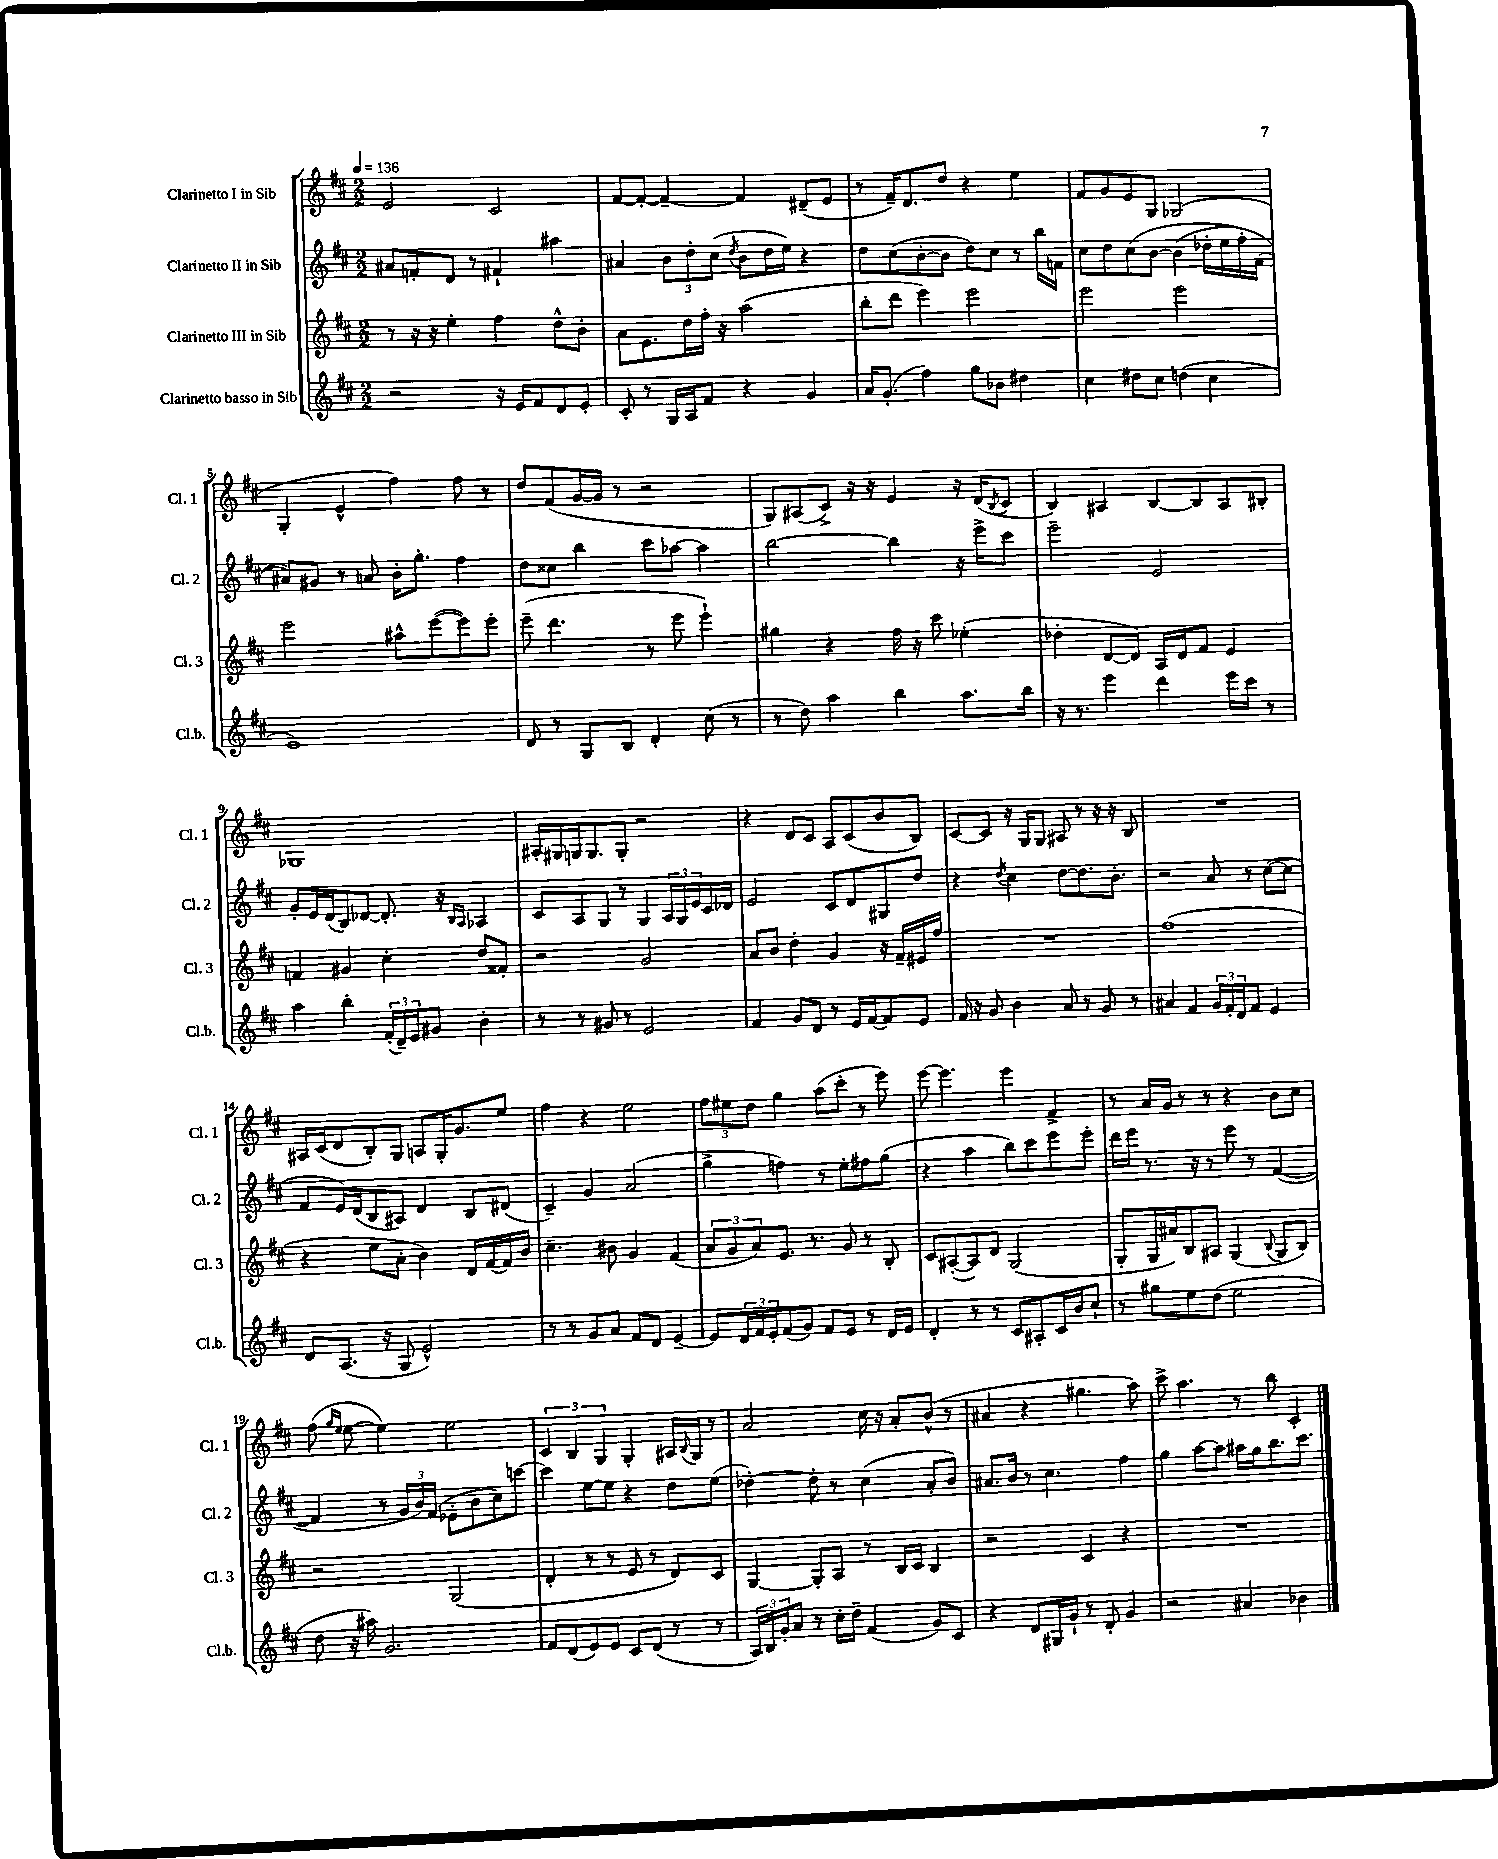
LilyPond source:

<<
\new StaffGroup <<
\new Staff = "s0" \with { instrumentName = "Clarinetto I in Sib" shortInstrumentName = "Cl. 1" } {
    \clef treble \key d \major \numericTimeSignature \time 2/2 \tempo 4 = 136
    e'2 cis'2 |
    fis'8~ fis'8~-. fis'4~-- fis'4 dis'8--( e'8 |
    r8 fis'16--) d'8. d''8 r4 e''4 |
    fis'8 g'8 e'8 g8 ges2( |
    g4-. e'4-^ fis''4) fis''8 r8 |
    d''8 fis'8( g'16~ g'16 r8 r2 |
    g8) ais8( cis'8->) r16 r16 e'4 r16 d'16( \acciaccatura { b8 } cis'8 |
    b4) ais4 b8~ b8 ais8 bis8-. |
    ges1 |
    ais16-. gis16 g16 g8. g8-. r2 |
    r4 d'8 cis'8 a8 cis'8( b'8 b8) |
    cis'8~ cis'8 r16 g16 g8 ais8 r8 r16 r16 b8 |
    R1 |
    ais16 cis'16( d'8 b8-.) g8 a8 g16-. g'8. e''8 |
    fis''4 r4 e''2 |
    \tuplet 3/2 { fis''8 eis''8 d''8 } g''4 a''8( cis'''8-. r8 e'''8) |
    e'''8~ e'''4. e'''4 fis'4-> |
    r8 a'16 g'16 r8 r8 r4 b'8 cis''8 |
    fis''8( \grace { g''16 e''16 } e''8~ e''4) e''2 |
    \tuplet 3/2 { cis'4 b4 g4 } g4-. ais16 \appoggiatura { b8 } g16 r8 |
    a'2 cis''16 r16 a'8-. b'8-^( r8 |
    ais'4 r4 gis''4. a''8) |
    cis'''8-> a''4. r8 b''8 cis'4-. \bar "|." |
}
\new Staff = "s1" \with { instrumentName = "Clarinetto II in Sib" shortInstrumentName = "Cl. 2" } {
    \clef treble \key d \major \numericTimeSignature \time 2/2
    ais'8 f'8-. d'8 r8 fis'4-! ais''4 |
    ais'4 \tuplet 3/2 { b'8 d''8-. cis''8( } \acciaccatura { d''8 } b'8 d''16 e''16) r4 |
    d''8 cis''8( b'8~-. b'8 d''8) cis''8 r8 b''16 f'16 |
    cis''8 d''8 cis''8\( b'8~ b'4( des''16-. e''16 fis''16-.) fis'16( |
    ais'8)\) gis'8 r8 a'8 b'16-. g''8.-. fis''4 |
    d''8 cisis''8 b''4 cis'''8 aes''8~ aes''4 |
    b''2~ b''4 r16 e'''16-> cis'''8 |
    e'''2-- e'2 |
    g'8-. e'16 d'16( b8) des'8~ des'8.-. r16 \grace { b16 a16 } aes4 |
    cis'8 a8 g8 r8 g4 \tuplet 3/2 { a16 g16 e'16 } cis'16 des'16 |
    e'2 cis'8 d'8 gis8 d''8 |
    r4 \acciaccatura { d''8 } cis''4 d''8~ d''8. b'8.-. |
    r2 a'8 r8 cis''8~( cis''8 |
    fis'8 e'16) d'16( b8 ais8) d'4 b8 dis'8( |
    cis'4--) g'4 a'2( |
    g''4-> f''4) r8 e''8-. fis''8 g''8( |
    r4 a''4 b''8) cis'''8 e'''8 e'''8-. |
    d'''16 e'''16 r8. r16 r8 e'''8 r8 fis'4~( |
    fis'4 r8 \tuplet 3/2 { g'16 b'16) fis'16( } ees'8-. b'8 cis''8) c'''8~ |
    c'''4 e''8~ e''8 r4 d''8 e''8( |
    des''4~-.) des''8-. r8 cis''4( a'8-. b'8) |
    ais'8. b'16 r8 cis''4. fis''4 |
    g''4 a''8~ a''8 ais''16 g''16 b''8. cis'''8. \bar "|." |
}
\new Staff = "s2" \with { instrumentName = "Clarinetto III in Sib" shortInstrumentName = "Cl. 3" } {
    \clef treble \key d \major \numericTimeSignature \time 2/2
    r8 r16 r16 e''4-. fis''4 d''8-^ b'8-. |
    a'8 e'8. d''16 fis''16-. r16 a''2( |
    b''8-. d'''8 e'''4) e'''2 |
    e'''2 e'''2 |
    e'''2 ais''8-^ e'''8~( e'''8) e'''8-. |
    e'''8--( d'''4. r8 e'''8 e'''4-!) |
    gis''4 r4 fis''16 r16 cis'''8 ees''4-.( |
    des''4-. d'8~ d'8) a16 d'16 fis'8 e'4 |
    f'4 gis'4 cis''4-. d''8 fisis'8-. |
    r2 g'2 |
    a'8 b'8 d''4-. g'4 r16 fis'16-- eis'16 fis''16 |
    R1 |
    fis''1( |
    r4 e''8 a'8-. b'4) d'16 fis'16~ fis'16 b'16 |
    cis''4.-- bis'8 g'4 fis'4( |
    \tuplet 3/2 { a'8 g'8 a'8) } e'8. r8. g'8 r8 b8-. |
    cis'8 ais8~-.( ais8) d'8 g2( |
    g8-. g16 ais'16) b8 ais8 g4( \appoggiatura { b8 } g8 b8) |
    r2 g2( |
    d'4-. r8 r8 e'8 r8 d'8) cis'8 |
    g4~ g8-. a8 r8 b16 cis'16 b4 |
    r2 cis'4 r4 |
    R1 \bar "|." |
}
\new Staff = "s3" \with { instrumentName = "Clarinetto basso in Sib" shortInstrumentName = "Cl.b." } {
    \clef treble \key d \major \numericTimeSignature \time 2/2
    r2 r16 e'16 fis'8 d'8 e'8-. |
    cis'8-. r8 g16 a16 fis'8 r4 g'4 |
    a'16 g'8.-.( fis''4) g''8 bes'8 dis''4 |
    cis''4 dis''8 cis''8 d''4( cis''4 |
    e'1) |
    d'8 r8 g8 b8 d'4-. cis''8( r8 |
    r8 d''8) a''4 b''4 a''8. b''16 |
    r16 r8. e'''4 d'''4 e'''16 cis'''16 r8 |
    a''4 b''4-. \tuplet 3/2 { fis'16-.( d'16--) e'16 } gis'8 b'4-. |
    r8 r8 gis'8 r8 e'2 |
    fis'4 g'8 d'8 r8 e'16 fis'16~ fis'8 e'8 |
    fis'16 r16 g'8 b'4 a'8 r8 g'8 r8 |
    ais'4 fis'4 \tuplet 3/2 { g'16 fis'16-. d'16 } fis'8 e'4 |
    d'8 a8.( r16 g8 e'2-^) |
    r8 r8 g'8 a'8 fis'8 d'8 e'4~-- |
    e'8 \tuplet 3/2 { d'16 fis'16 e'16-. } fis'8( g'8) fis'8 e'8 r8 d'16 e'16 |
    d'4-. r8 r8 cis'8 ais8-. cis'16 b'16 cis''8-! |
    r8 gis''8 e''8 d''8( e''2 |
    d''8 r16 ais''16) g'2. |
    fis'8 d'8( e'8) e'8 cis'8 d'8( r8 r8 |
    \tuplet 3/2 { a16) b16 g'16-. } a'8 r8 cis''16-. d''16-- fis'4( g'8) cis'8 |
    r4 d'8 gis16 g'16-! r8 d'8-. g'4 |
    r2 ais'4 bes'4 \bar "|." |
}
>>
>>
